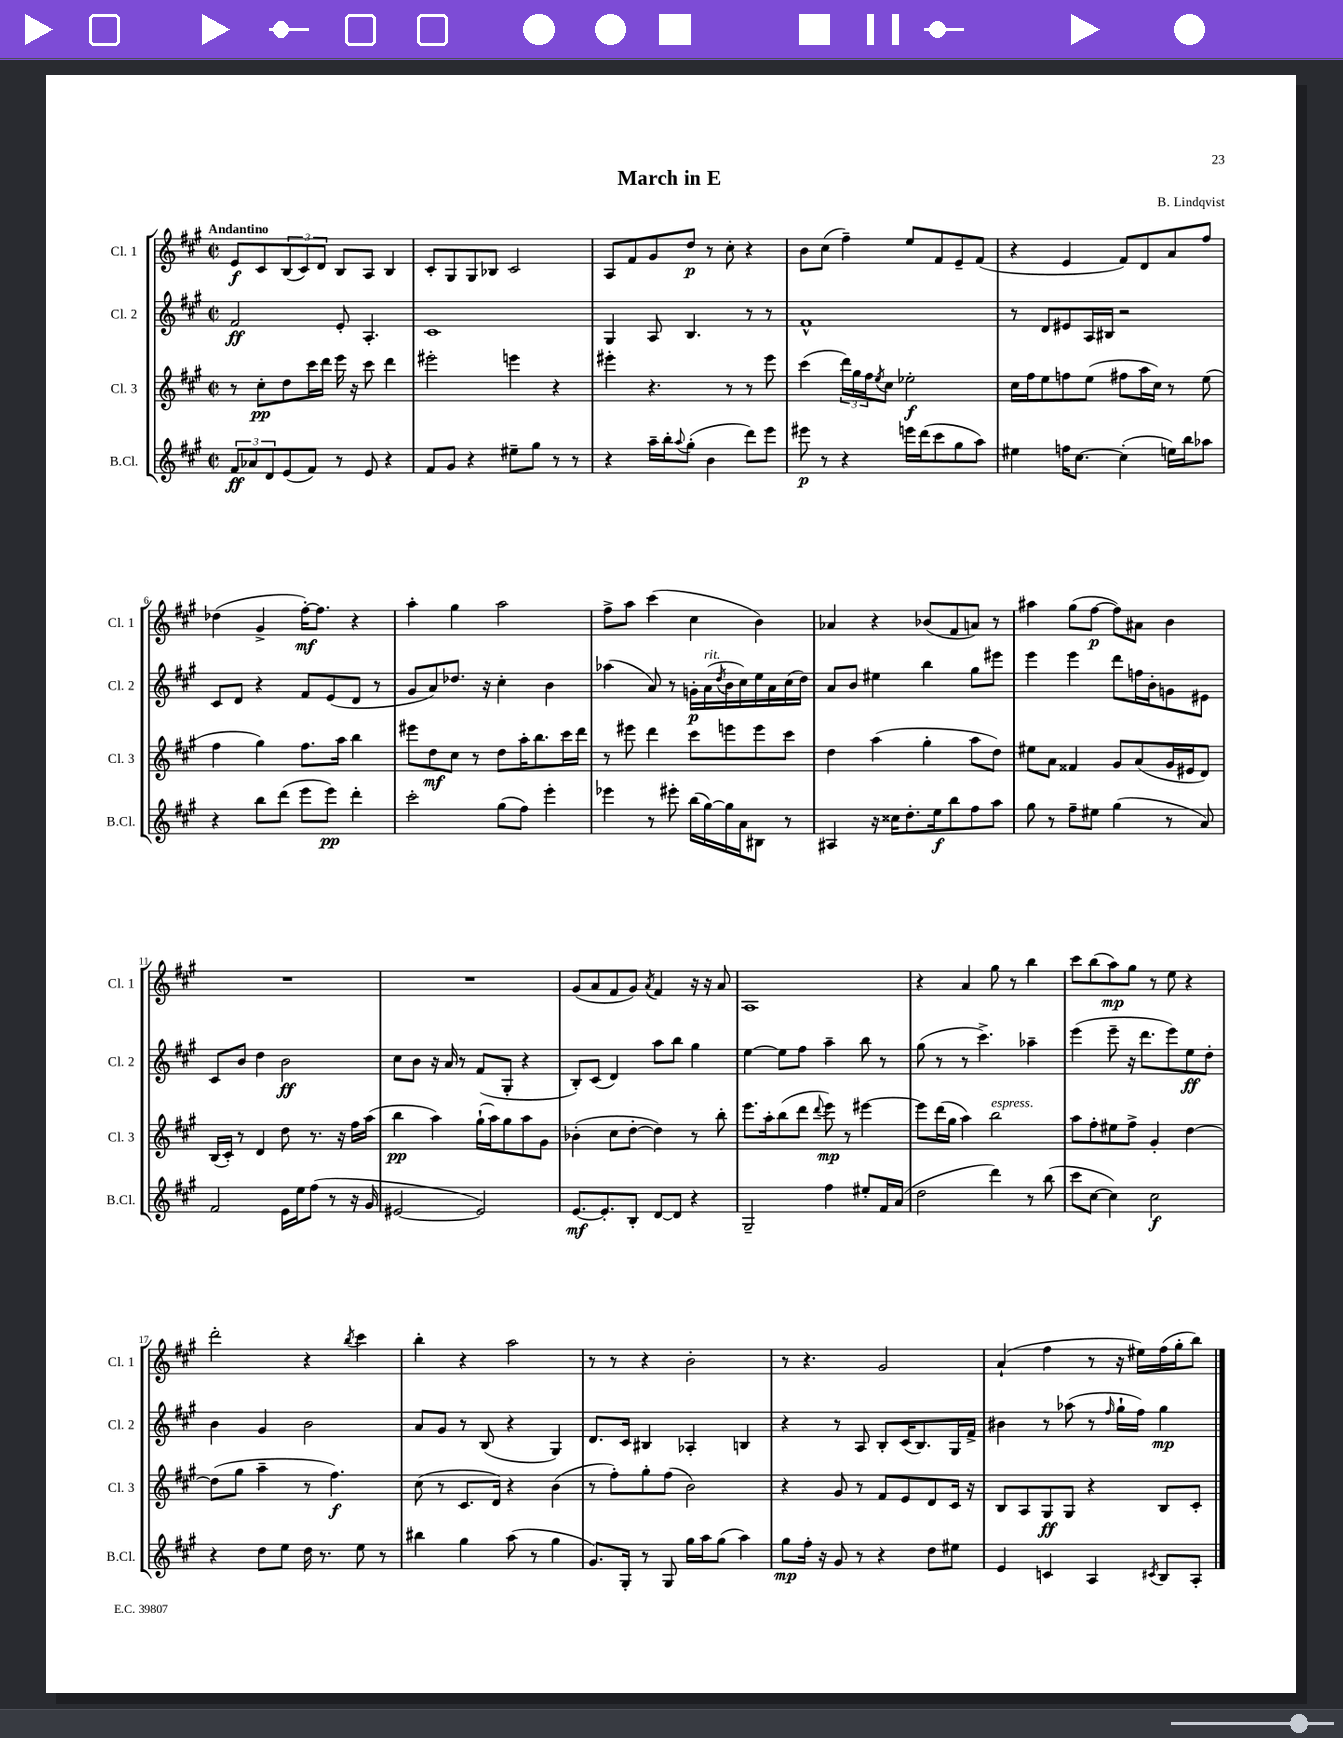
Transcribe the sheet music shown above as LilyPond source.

\header { title = "March in E" composer = "B. Lindqvist" }
<<
\new StaffGroup <<
\new Staff = "s0" \with { instrumentName = "Cl. 1" shortInstrumentName = "Cl. 1" } {
    \clef treble \key a \major \defaultTimeSignature \time 2/2 \tempo "Andantino"
    e'8\f cis'8 \tuplet 3/2 { b8( cis'8) d'8 } b8 a8 b4 |
    cis'8-. gis8 gis8 bes8 cis'2 |
    a8 fis'8 gis'8 d''8\p r8 cis''8-. r4 |
    b'8 cis''8( fis''4--) e''8 fis'8 e'8-- fis'8( |
    r4 e'4 fis'8) d'8 a'8 fis''8 |
    des''4( gis'4-> fis''16~-.\mf) fis''8. r4 |
    a''4-. gis''4 a''2 |
    fis''8-> a''8 cis'''4( cis''4 b'4) |
    aes'4 r4 bes'8( fis'8 a'8) r8 |
    ais''4 gis''8( fis''8~\p fis''8) ais'8 b'4 |
    R1 |
    R1 |
    gis'8( a'8 fis'8 gis'8) \acciaccatura { a'8 } fis'4 r16 r16 a'8 |
    a1 |
    r4 a'4 gis''8 r8 b''4 |
    cis'''8 b''8( a''8\mp) gis''8 r8 e''8 r4 |
    d'''2-. r4 \acciaccatura { b''8 } cis'''4 |
    b''4-. r4 a''2 |
    r8 r8 r4 b'2-. |
    r8 r4. gis'2 |
    a'4-!( fis''4 r8 r16 eis''16) fis''16( gis''16-. b''8) \bar "|." |
}
\new Staff = "s1" \with { instrumentName = "Cl. 2" shortInstrumentName = "Cl. 2" } {
    \clef treble \key a \major \defaultTimeSignature \time 2/2
    fis'2\ff e'8-. a4.-. |
    cis'1 |
    gis4 a8 b4. r8 r8 |
    fis'1-^ |
    r8 d'8 eis'8 a16 bis16 r2 |
    cis'8 d'8 r4 fis'8 e'8( d'8 r8 |
    gis'8 a'8) des''8. r16 cis''4-. b'4 |
    aes''4( a'8) r8 g'16-.\p a'16^\markup { \italic "rit." }( \acciaccatura { d''8 } b'16 cis''16) e''16 a'16 cis''16( d''16) |
    a'8 b'8 eis''4 b''4 gis''8 eis'''8 |
    e'''4 e'''4 d'''8 f''16 b'16-. g'8 eis'8 |
    cis'8 b'8 d''4 b'2\ff |
    cis''8 b'8 r16 a'16 r8 fis'8( gis8-. r4 |
    b8-.) cis'8( d'4) a''8 b''8 gis''4 |
    e''4~ e''8 fis''8 a''4-- b''8 r8 |
    gis''8( r8 r8 cis'''4.->) aes''4-- |
    e'''4( e'''8-- r16 d'''8. e'''8) e''8\ff d''8-. |
    b'4 gis'4 b'2 |
    a'8 gis'8 r8 b8( r4 gis4) |
    d'8. cis'16 bis4 aes4-. b4 |
    r4 r8 a8 b8-. cis'16( b8.) gis16 fis'16-> |
    bis'4 r8 aes''8( r8 \grace { fis''16 } gis''16-! fis''16) gis''4\mp \bar "|." |
}
\new Staff = "s2" \with { instrumentName = "Cl. 3" shortInstrumentName = "Cl. 3" } {
    \clef treble \key a \major \defaultTimeSignature \time 2/2
    r8 cis''8-.\pp d''8 cis'''16 d'''16 e'''16 r16 cis'''8 d'''4 |
    eis'''2-. e'''4 r4 |
    eis'''4-. r4. r8 r8 eis'''8 |
    cis'''4( \tuplet 3/2 { d'''16) gis''16 fis''16 } \acciaccatura { e''8 } cis''8 ees''2-.\f |
    cis''16 fis''16 e''8 f''8 e''8( fis''8 a''16 cis''16) r8 e''8( |
    fis''4 gis''4) fis''8. a''16 b''4 |
    eis'''8 d''8\mf cis''8 r8 d''8 a''16-. b''8. cis'''16 d'''16 |
    r8 eis'''8 d'''4 cis'''8 e'''8 e'''8 cis'''8 |
    d''4 a''4( gis''4-. a''8 d''8) |
    eis''8 a'8 fisis'4 gis'8 a'8( gis'16 eis'16 d'8) |
    b16( cis'16-.) r8 d'4 d''8 r8. r16 fis''16 a''16( |
    b''4\pp a''4) gis''16-!( a''16) gis''8 a''8 gis'8 |
    bes'4-.( cis''8 d''8~-. d''4) r8 b''8-. |
    e'''8. a''16-. b''8( d'''8 \appoggiatura { d'''8 } e'''8\mp) r8 eis'''4~ |
    eis'''8 d'''16( gis''16 a''4) b''2^\markup { \italic "espress." } |
    a''8 fis''8-. eis''8 fis''8-> gis'4-. d''4~ |
    d''8( gis''8 a''4-- r8 fis''4.\f) |
    cis''8( r8 cis'8. d'16) r4 b'4( |
    r8 fis''8-.) gis''8-. fis''8( b'2) |
    r4 gis'8 r8 fis'8 e'8 d'8 cis'16 r16 |
    b8 a8 gis8\ff gis8 r4 b8 cis'8-. \bar "|." |
}
\new Staff = "s3" \with { instrumentName = "B.Cl." shortInstrumentName = "B.Cl." } {
    \clef treble \key a \major \defaultTimeSignature \time 2/2
    \tuplet 3/2 { fis'8\ff aes'8 d'8 } e'8( fis'8) r8 e'8 r4 |
    fis'8 gis'8 r4 eis''8-- gis''8 r8 r8 |
    r4 a''16-- b''16-. \appoggiatura { a''8 } gis''8-.( b'4 d'''8) e'''8 |
    eis'''8\p r8 r4 e'''16 d'''16( cis'''8 gis''8 a''8) |
    eis''4 f''16 cis''8.~ cis''4-.( e''16) b''16 aes''8 |
    r4 b''8 d'''8( e'''8 e'''8\pp) d'''4-. |
    cis'''2-. gis''8( fis''8) e'''4-. |
    ees'''4 r8 eis'''8-. b''16( gis''16~) gis''16 a'16 bis8 r8 |
    ais4 r16 cisis''16 d''8.-. e''16\f b''8 fis''8 a''8 |
    gis''8 r8 fis''8-- eis''8 gis''4( r8 a'8) |
    fis'2 e'16 e''16 fis''8( r8 r16 gis'16 |
    eis'2~ eis'2) |
    e'8.~\mf e'8.-. b8-. d'8~ d'8 r4 |
    gis2-- fis''4 eis''8-. fis'16 a'16( |
    d''2 d'''4) r8 b''8( |
    cis'''8 cis''8~ cis''4) cis''2\f |
    r4 d''8 e''8 d''16 r8. e''8 r8 |
    bis''4 gis''4 a''8( r8 gis''4 |
    gis'8.) gis16-. r8 gis8 gis''16 a''16 gis''8( a''4) |
    gis''8\mp fis''16-. r16 gis'8 r8 r4 d''8 eis''8 |
    e'4 c'4 a4 \acciaccatura { cis'8 } b8 a8-. \bar "|." |
}
>>
>>
